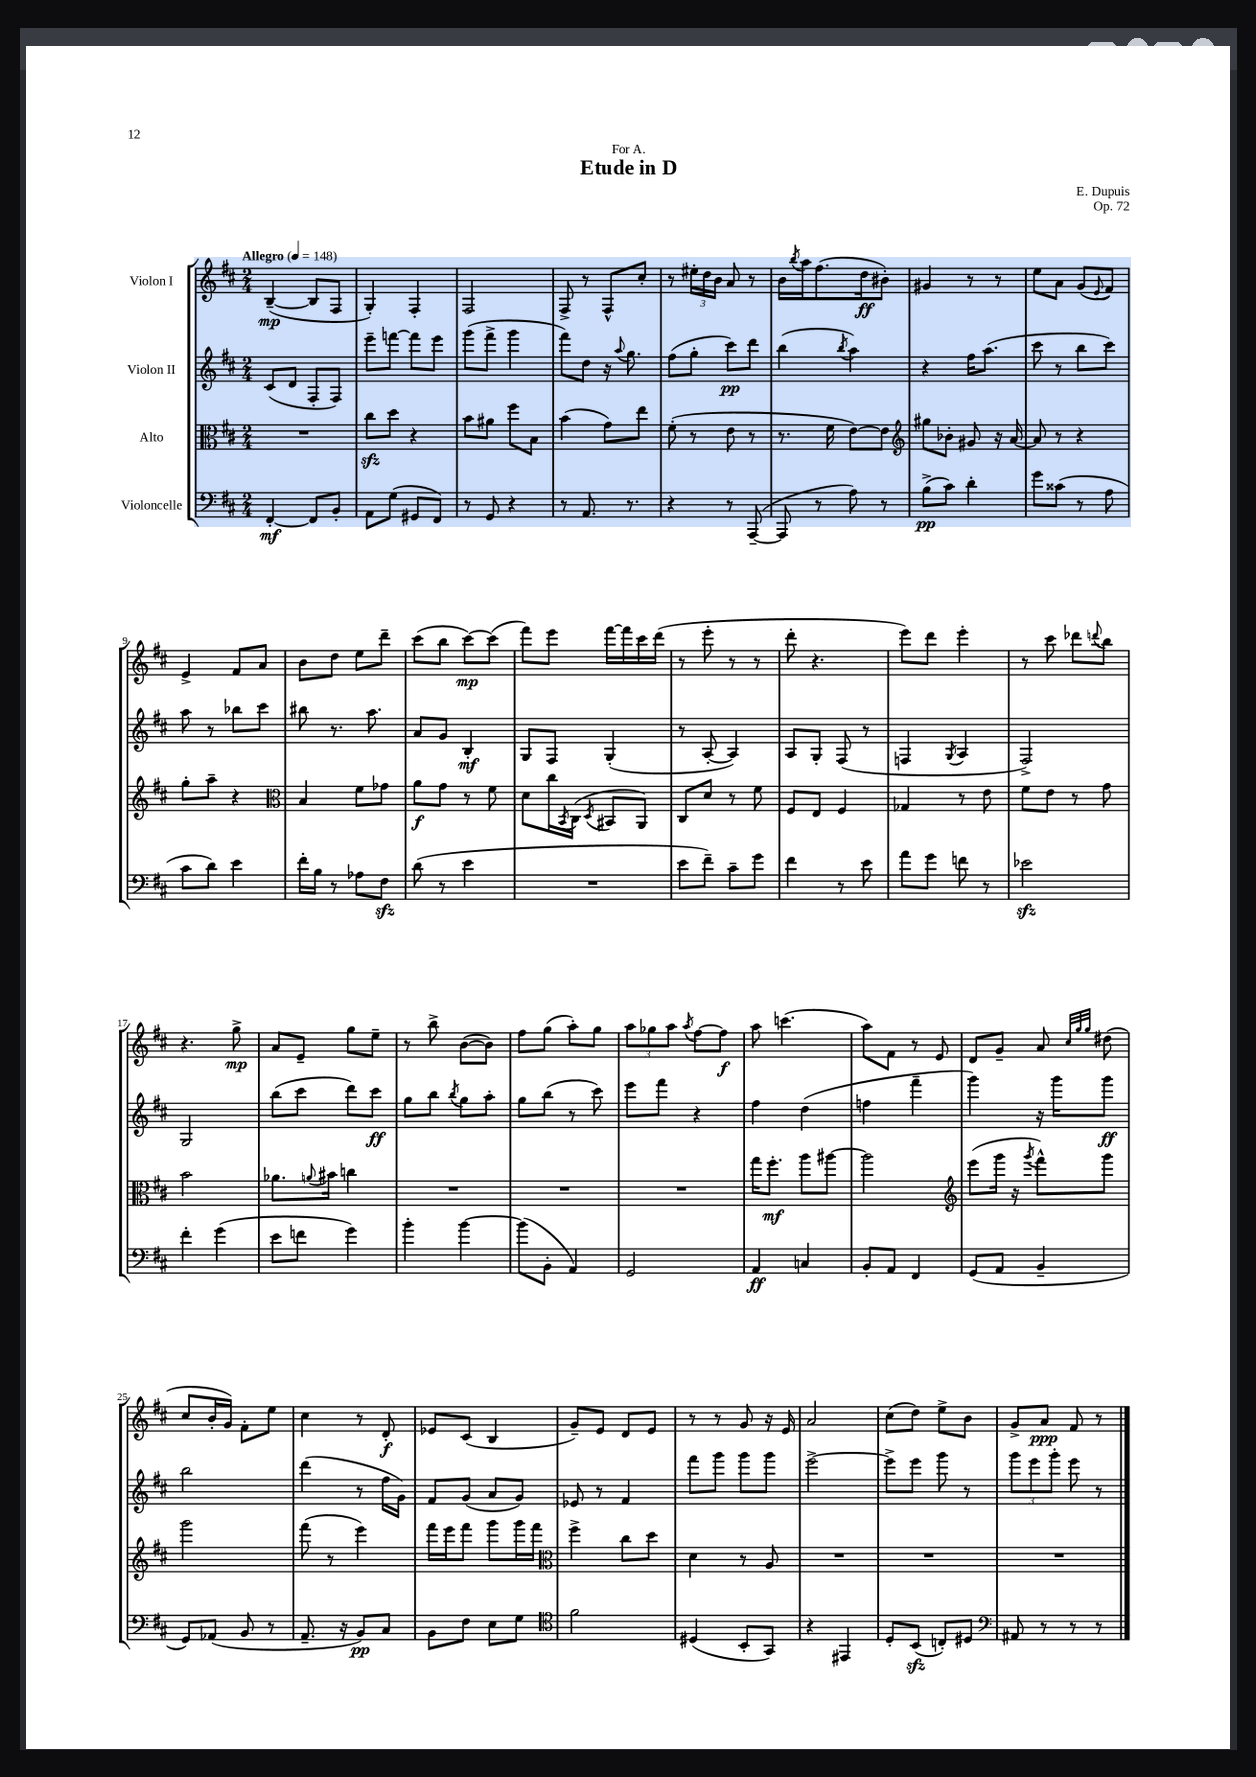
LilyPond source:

\header { title = "Etude in D" composer = "E. Dupuis" dedication = "For A." opus = "Op. 72" }
<<
\new StaffGroup <<
\new Staff = "s0" \with { instrumentName = "Violon I" } {
    \clef treble \key d \major \numericTimeSignature \time 2/4 \tempo "Allegro" 4 = 148
    b4~--\mp( b8 fis8 |
    g4-.) fis4-. |
    fis2 |
    fis8-> r8 fis8-^ cis''8-. |
    r8 \tuplet 3/2 { eis''16-. d''16 b'16 } a'8 r8 |
    b'16 \acciaccatura { b''8 } a''16 fis''8.( d''16\ff bis'8-.) |
    gis'4 r8 r8 |
    e''8 a'8 g'8( \appoggiatura { e'8 } fis'8) |
    e'4-> fis'8 a'8 |
    b'8 d''8 e''8 d'''8-- |
    cis'''8( b''8 cis'''8~\mp) cis'''8( |
    fis'''8) e'''8 fis'''16~ fis'''16 cis'''16 d'''16( |
    r8 e'''8-. r8 r8 |
    d'''8-. r4. |
    e'''8) d'''8 e'''4-. |
    r8 cis'''8 des'''8 \appoggiatura { d'''8 } b''8 |
    r4. g''8->\mp |
    a'8 e'8-- g''8 e''8-- |
    r8 b''8-> b'8~( b'8) |
    fis''8 g''8( a''8-.) g''8 |
    \tuplet 3/2 { a''8 ges''8 a''8 } \acciaccatura { a''8 } fis''8~ fis''8\f |
    a''8 c'''4.( |
    a''8) fis'8 r8 e'8 |
    d'8 g'8-- a'8 \grace { cis''32 g''32 g''32 } dis''8( |
    cis''8 b'16-. g'16) fis'8-. e''8 |
    cis''4 r8 d'8-.\f |
    ees'8 cis'8( b4 |
    g'8--) e'8 d'8 e'8 |
    r8 r8 g'8 r16 e'16 |
    a'2 |
    cis''8( d''8) e''8-> b'8 |
    g'8-> a'8\ppp fis'8 r8 \bar "|." |
}
\new Staff = "s1" \with { instrumentName = "Violon II" } {
    \clef treble \key d \major \numericTimeSignature \time 2/4
    cis'8( d'8 fis8-. fis8) |
    e'''8-- f'''8~ f'''8 e'''8 |
    g'''8( fis'''8-> g'''4 |
    fis'''8) d''8 r16 \appoggiatura { a''8 } g''8. |
    fis''8( g''8-. cis'''8\pp) d'''8 |
    b''4( \acciaccatura { b''8 } a''4) |
    r4 fis''16 a''8.( |
    cis'''8 r8 b''8 cis'''8) |
    a''8 r8 bes''8 cis'''8 |
    bis''8 r8. a''8. |
    a'8 g'8 b4-.\mf |
    g8 fis8 g4-.( |
    r8 a8~-. a4) |
    a8 g8-. fis8( r8 |
    f4 \acciaccatura { g8 } a4 |
    fis2->) |
    g2 |
    b''8( cis'''8 d'''8) cis'''8\ff |
    g''8 b''8 \acciaccatura { b''8 } g''8 a''8-. |
    g''8 b''8( r8 cis'''8) |
    e'''8 fis'''8 r4 |
    fis''4 d''4( |
    f''4 fis'''4-- |
    g'''4) r16 g'''16 g'''8\ff |
    b''2 |
    d'''4( r8 fis''16 g'16) |
    fis'8 g'8( a'8 g'8) |
    ees'8 r8 fis'4 |
    fis'''8 g'''8 g'''8 g'''8 |
    e'''2~-> |
    e'''8-> e'''8 g'''8 r8 |
    \tuplet 3/2 { g'''8 e'''8 g'''8-. } e'''8 r8 \bar "|." |
}
\new Staff = "s2" \with { instrumentName = "Alto" } {
    \clef alto \key d \major \numericTimeSignature \time 2/4
    R2 |
    cis''8\sfz d''8 r4 |
    b'8 ais'8 fis''8 b8 |
    b'4( g'8) e''8 |
    fis'8-.( r8 e'8 r8 |
    r8. fis'16 e'8~) e'8 |
    \clef treble gis''8 bes'8-. gis'8 r16 a'16~ |
    a'8 r8 r4 |
    g''8-. a''8-- r4 |
    \clef alto b4 fis'8 ges'8 |
    a'8\f g'8 r8 fis'8 |
    d'8 cis''16 \acciaccatura { b,8 } cis16( \acciaccatura { d8 } bis,8 a,8) |
    cis8 d'8 r8 fis'8 |
    fis8 e8 fis4 |
    ges4 r8 e'8 |
    fis'8 e'8 r8 g'8 |
    b'2 |
    aes'8. \appoggiatura { a'8 } bis'16 c''4 |
    R2 |
    R2 |
    R2 |
    g''16 fis''8.-.\mf a''8 ais''8~ |
    ais''2 |
    \clef treble e'''8( g'''16 r16 \acciaccatura { g'''8 } fis'''8-^) g'''8 |
    g'''2 |
    fis'''8( r8 e'''4) |
    fis'''16 e'''16 fis'''8 g'''8 g'''16 fis'''16 |
    \clef alto fis''4-> cis''8 d''8 |
    d'4 r8 a8 |
    R2 |
    R2 |
    R2 \bar "|." |
}
\new Staff = "s3" \with { instrumentName = "Violoncelle" } {
    \clef bass \key d \major \numericTimeSignature \time 2/4
    fis,4~-.\mf fis,8 b,8-. |
    a,8 g8( gis,8 fis,8) |
    r8 g,8 r4 |
    r8 a,8. r8. |
    r4 r8 a,,8~--( |
    a,,8 r8 a8) r8 |
    b8->\pp( cis'8) d'4-. |
    g'8 cisis'8( r8 a8 |
    cis'8 d'8) e'4 |
    fis'16-. b16 r8 aes8 fis8\sfz |
    d'8( r8 e'4 |
    R2 |
    e'8 fis'8--) cis'8-- g'8 |
    fis'4 r8 e'8 |
    a'8 g'8 f'8 r8 |
    ees'2\sfz |
    fis'4-. g'4( |
    e'8 f'8 g'4) |
    b'4-. b'4~ |
    b'8( b,8-. a,4) |
    g,2 |
    a,4\ff c4 |
    b,8-. a,8 fis,4 |
    g,8( a,8 b,4-- |
    g,8) aes,8( b,8 r8 |
    a,8.-- r16 b,8\pp) cis8 |
    b,8 fis8 e8 g8 |
    \clef tenor fis'2 |
    dis4( b,8-. g,8) |
    r4 eis,4 |
    d8-. b,8\sfz( c8-.) dis8 |
    \clef bass ais,8 r8 r8 r8 \bar "|." |
}
>>
>>
